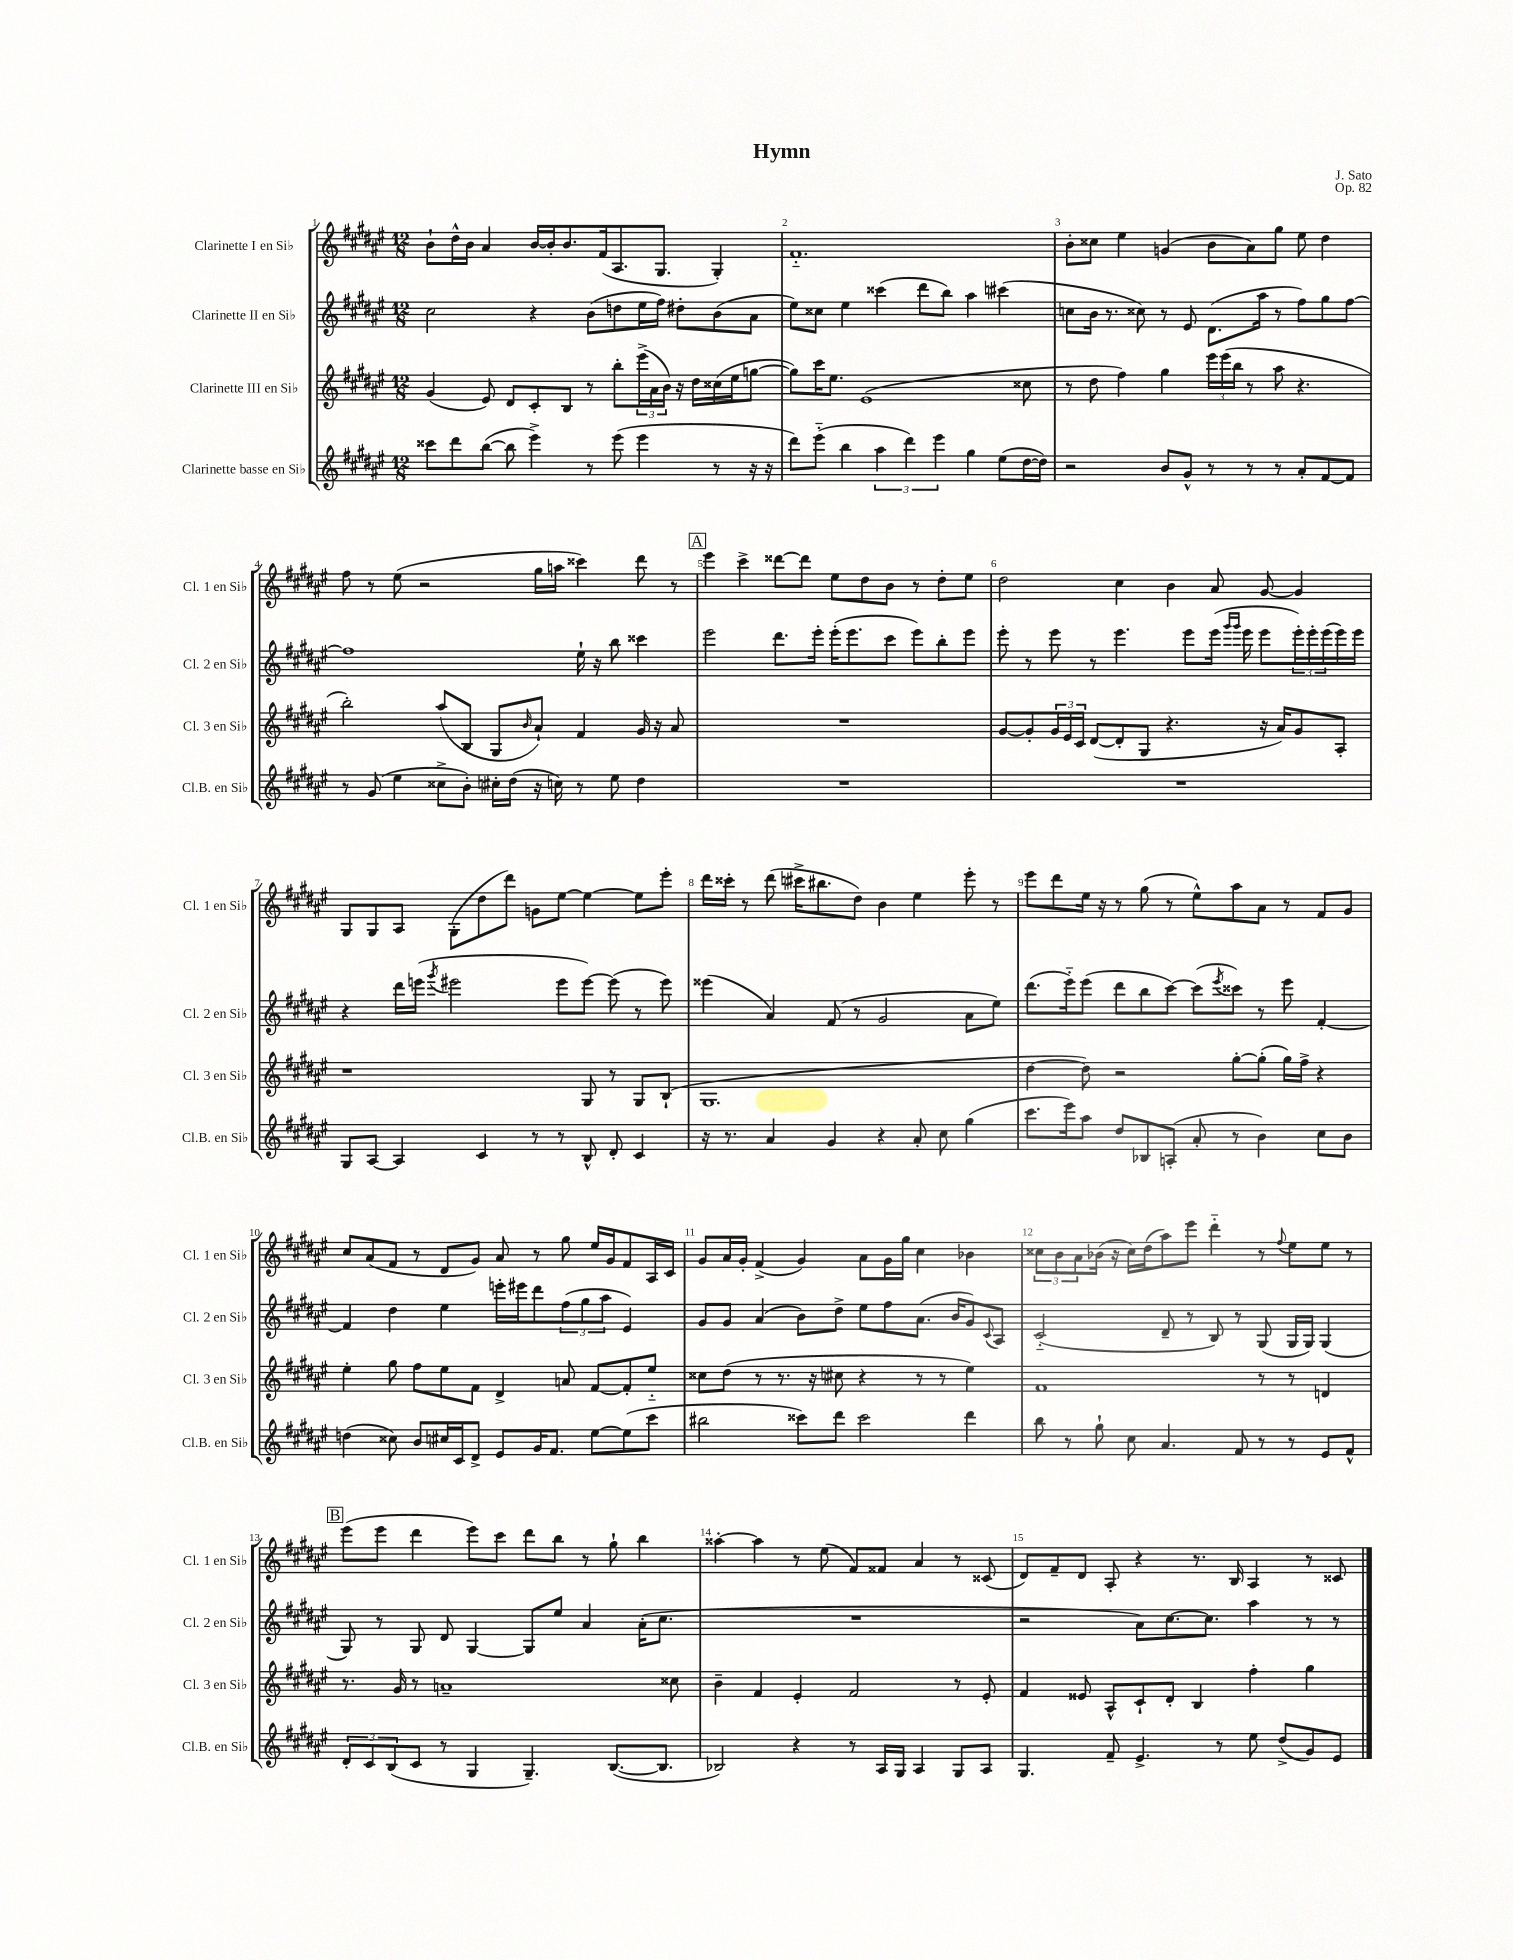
\header { title = "Hymn" composer = "J. Sato" opus = "Op. 82" }
<<
\new StaffGroup <<
\new Staff = "s0" \with { instrumentName = "Clarinette I en Sib" shortInstrumentName = "Cl. 1 en Sib" } {
    \clef treble \key fis \major \numericTimeSignature \time 12/8
    b'8-! dis''16-^ b'16 ais'4 b'16~ b'16-. b'8. fis'16( ais8. gis8. gis4-.) |
    fis'1.-_ |
    b'8-. cisis''8 eis''4 g'4( b'8 ais'8) gis''8 eis''8 dis''4 |
    fis''8 r8 eis''8( r2 gis''16 a''16 cisis'''4) dis'''8 r8 |
    \mark \markup { \box "A" } eis'''4 cis'''4-> disis'''8~ disis'''8 eis''8 dis''8 b'8 r8 dis''8-. eis''8 |
    dis''2 cis''4 b'4 ais'8 gis'8~ gis'4 |
    gis8 gis8 ais8 gis8-.( dis''8 dis'''8) g'8 eis''8~ eis''4~ eis''8 eis'''8-. |
    dis'''16 cisis'''16-. r8 dis'''8( cis'''16-> bis''8. dis''8) b'4 eis''4 eis'''8-. r8 |
    eis'''8 dis'''8 eis''16 r16 r8 gis''8( r8 eis''8-^) ais''8 ais'8 r8 fis'8 gis'8 |
    cis''8 ais'8( fis'8 r8 dis'8 gis'8) ais'8 r8 gis''8 eis''16 gis'16 fis'8 ais16 cis'16 |
    gis'8 ais'16 gis'16-. fis'4->( gis'4) ais'8 gis'16 gis''16 cis''4 bes'4 |
    \tuplet 3/2 { cisis''8 b'8 ais'8 } bes'16( r16 cisis''16) dis''16( ais''8) eis'''8 dis'''4-_ r8 \appoggiatura { fis''8 } eis''8 eis''8 r8 |
    \mark \markup { \box "B" } eis'''8( eis'''8 dis'''4 eis'''8) cis'''8 dis'''8 b''8 r8 gis''8-! b''4 |
    aisis''4~-. aisis''4 r8 eis''8( fis'8) fisis'8 ais'4 r8 cisis'8( |
    dis'8) fis'8-- dis'8 ais8-. r4 r8. b16 ais4 r8 cisis'8 \bar "|." |
}
\new Staff = "s1" \with { instrumentName = "Clarinette II en Sib" shortInstrumentName = "Cl. 2 en Sib" } {
    \clef treble \key fis \major \numericTimeSignature \time 12/8
    cis''2 r4 b'8( d''8 eis''16 fis''16) dis''8-. b'8( ais'8 |
    eis''8) cisis''8 eis''4 cisis'''4( dis'''8 b''8) ais''4 cis'''4( |
    c''8 b'16 r8. cisis''8) r8 eis'8 dis'8.( ais''16 r8 fis''8) gis''8 fis''8~ |
    fis''1 eis''16-! r16 b''8 cisis'''4 |
    \mark \markup { \box "A" } eis'''2 dis'''8. eis'''16-. eis'''16-.( eis'''8. cis'''8 eis'''8) b''8-. eis'''8 |
    eis'''8-. r8 eis'''8 r8 eis'''4. eis'''8 eis'''16( \grace { gis'''16 gis'''16 } eis'''16 eis'''8 \tuplet 3/2 { eis'''16-.) eis'''16-. eis'''16( } eis'''16) eis'''16 |
    r4 dis'''16 e'''16( \acciaccatura { gis'''8 } eis'''2 eis'''8 eis'''8~) eis'''8( r8 eis'''8) |
    eisis'''4( ais'4) fis'8( r8 gis'2 ais'8 eis''8) |
    dis'''8.( eis'''16-_) eis'''8( dis'''8 b''8 cis'''8~) cis'''8( \acciaccatura { eis'''8 } cisis'''8) r8 eis'''8 fis'4~-. |
    fis'4 dis''4 eis''4 e'''16-. eis'''16 dis'''8 \tuplet 3/2 { fis''8( gis''8 ais''8 } eis'4) |
    gis'8 gis'8 ais'4( b'8) dis''8-> eis''8 fis''8 ais'8.( b'16 gis'8) \appoggiatura { cis'8 } ais8 |
    cis'2-_( dis'8-- r8 b8) r8 gis8( gis16 gis16) gis4( |
    \mark \markup { \box "B" } gis8) r8 gis8 dis'8 gis4~ gis8 eis''8 ais'4 ais'16-.( cis''8. |
    R1. |
    r2 ais'8) cis''8.~ cis''8. ais''4 r8 r8 \bar "|." |
}
\new Staff = "s2" \with { instrumentName = "Clarinette III en Sib" shortInstrumentName = "Cl. 3 en Sib" } {
    \clef treble \key fis \major \numericTimeSignature \time 12/8
    gis'4( eis'8) dis'8 cis'8-. b8 r8 b''8-. \tuplet 3/2 { eis'''16->( ais'16 b'16) } r16 dis''16 cisis''16( eis''16 g''8~ |
    g''8) cis'''16 eis''8. eis'1( cisis''8 |
    r8 dis''8 fis''4) gis''4 \tuplet 3/2 { eis'''16 eis'''16( b''16 } r8 ais''8 r4. |
    b''2-.) ais''8( b8 gis8 \grace { b'16 } ais'8-!) fis'4 gis'16 r16 ais'8 |
    \mark \markup { \box "A" } R1. |
    gis'8~ gis'8-. \tuplet 3/2 { gis'16 eis'16 cis'16 } dis'8~( dis'8-. gis8 r4. r16 ais'16) gis'8 ais8-. |
    r1 gis8 r8 gis8 b8-!( |
    gis1. |
    dis''4~ dis''8) r2 gis''8~-. gis''8-.( gis''16) fis''16-> r4 |
    eis''4-. gis''8 fis''8 eis''8 fis'8 dis'4-> a'8 fis'8~ fis'8-. eis''8-_ |
    cisis''8 dis''8( r8 r8. r16 cis''8 r4 r8 r8 eis''4) |
    fis'1 r8 r8 d'4 |
    \mark \markup { \box "B" } r8. gis'16 r8 a'1-- cisis''8 |
    b'4-- fis'4 eis'4-. fis'2 r8 eis'8-. |
    fis'4 eisis'8 ais8-^ cis'8-! dis'8-. b4 fis''4-. gis''4 \bar "|." |
}
\new Staff = "s3" \with { instrumentName = "Clarinette basse en Sib" shortInstrumentName = "Cl.B. en Sib" } {
    \clef treble \key fis \major \numericTimeSignature \time 12/8
    cisis'''8 dis'''8 b''8~( b''8 eis'''4->) r8 eis'''8( eis'''4 r8 r16 r16 |
    dis'''8) eis'''8-_( b''4 \tuplet 3/2 { ais''4 dis'''4) eis'''4 } gis''4 eis''8( dis''16~ dis''16) |
    r2 b'8 gis'8-^ r8 r8 r8 ais'8-. fis'8~ fis'8 |
    r8 gis'8( eis''4 cisis''8-> b'8-.) cis''16-. dis''16( r16 c''16) r8 eis''8 dis''4 |
    \mark \markup { \box "A" } R1. |
    R1. |
    gis8 ais8~ ais4 cis'4 r8 r8 b8-^ dis'8-. cis'4 |
    r16 r8. ais'4 gis'4 r4 ais'8-. cis''8 gis''4( |
    cis'''8. eis'''16) ais''8 dis''8 bes8 a8-.( ais'8-. r8 b'4) cis''8 b'8 |
    d''4( cisis''8) b'8 cis''16 cis'16 dis'8-> eis'8 gis'16 fis'8. eis''8~ eis''8( cis'''8 |
    bis''2 cisis'''8) dis'''8 cisis'''2 dis'''4 |
    b''8 r8 gis''8-! cis''8 ais'4. fis'8 r8 r8 eis'8 fis'8-^ |
    \mark \markup { \box "B" } \tuplet 3/2 { dis'8-. cis'8 b8( } cis'8 r8 gis4 gis4.--) b8.~( b8. |
    bes2) r4 r8 ais16 gis16 ais4 gis8 ais8 |
    gis4. fis'8-- eis'4.-> r8 eis''8 dis''8->( gis'8) eis'8 \bar "|." |
}
>>
>>
\layout { \context { \Score \override BarNumber.break-visibility = ##(#f #t #t) barNumberVisibility = #all-bar-numbers-visible } }
